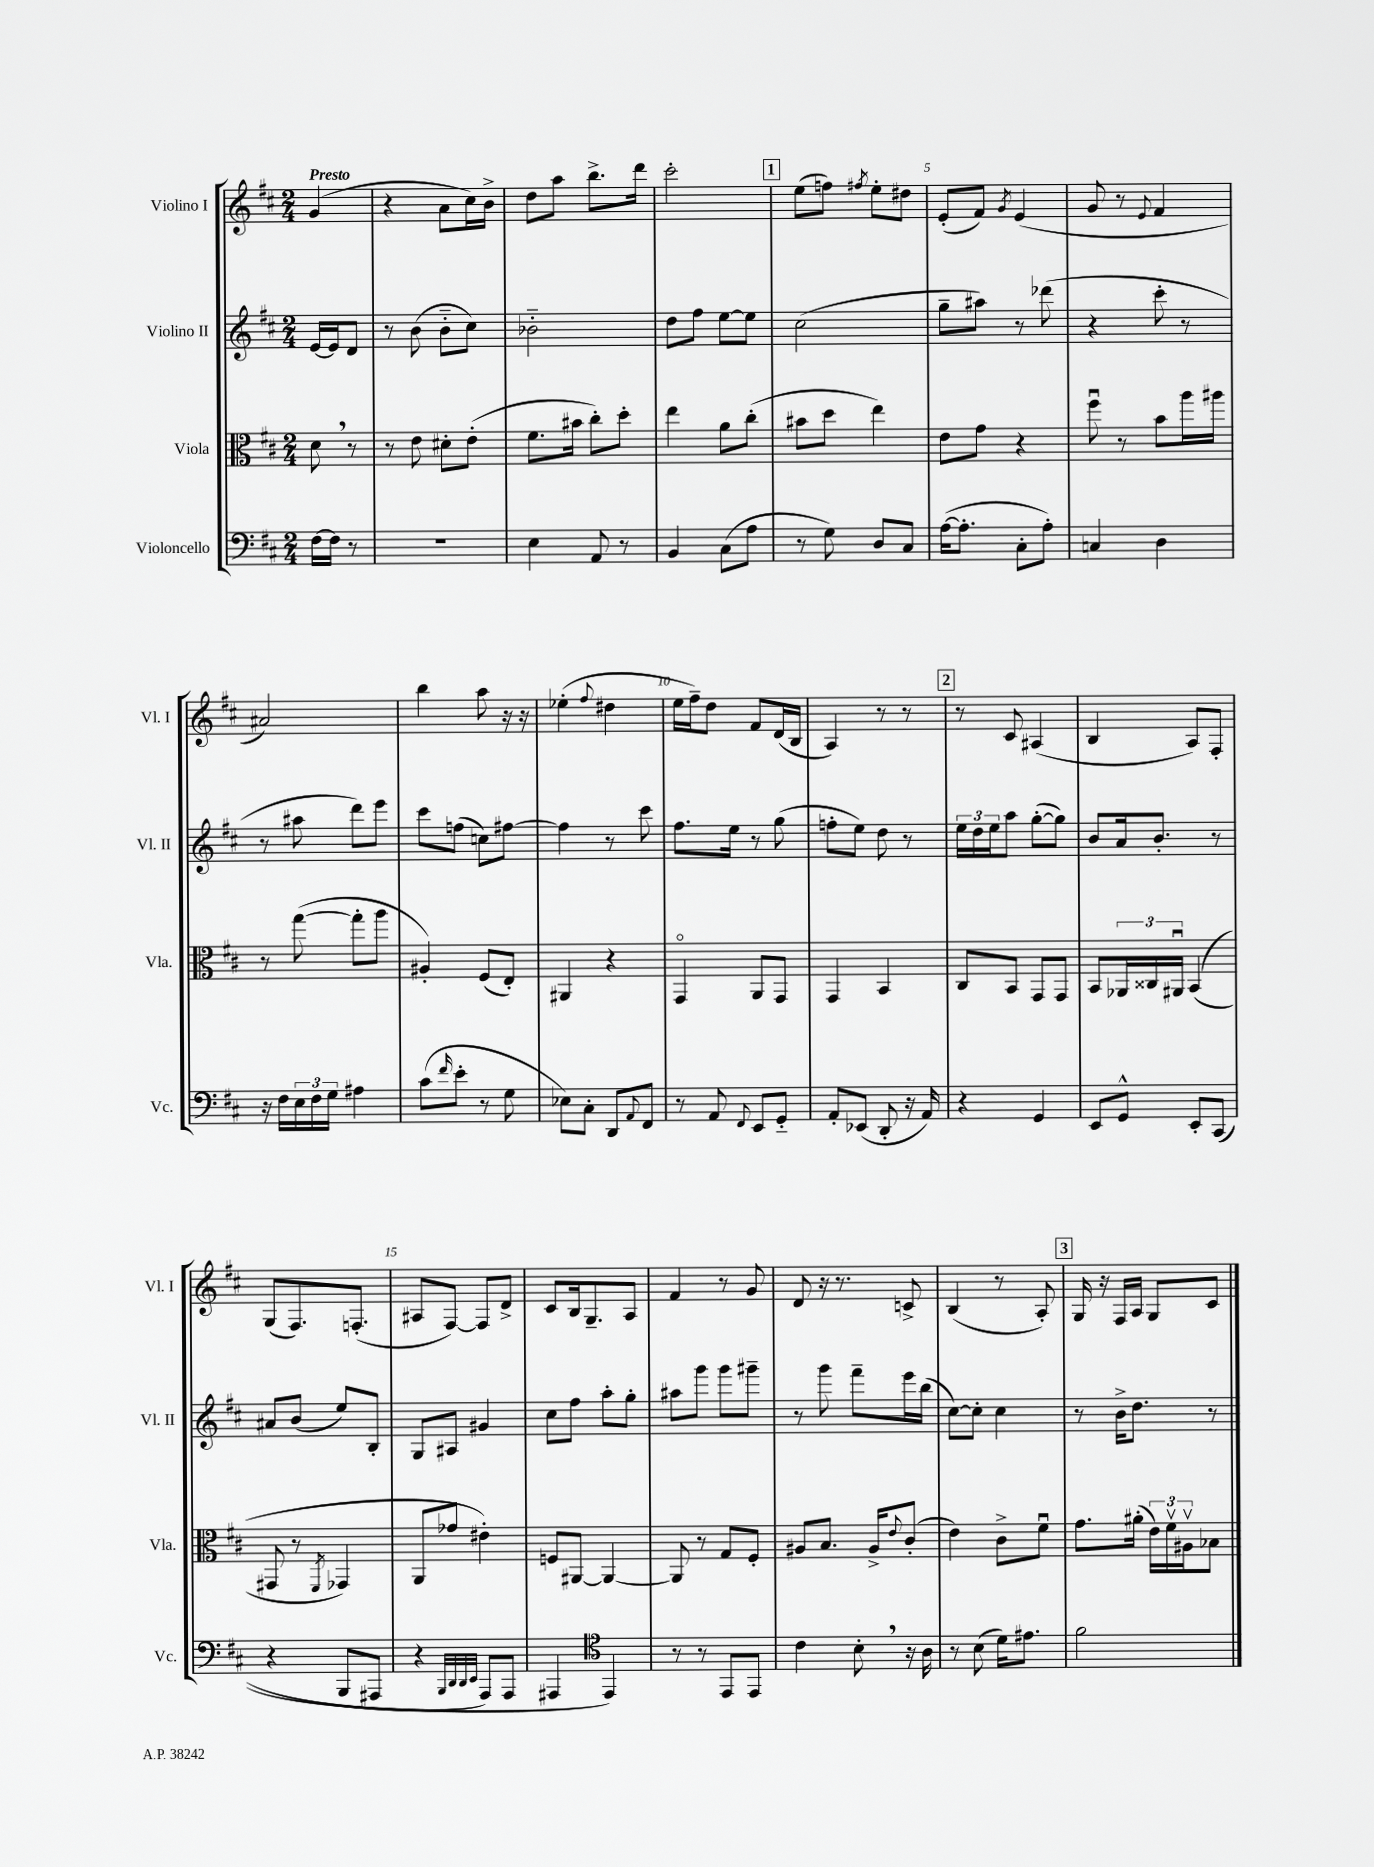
<<
\new StaffGroup <<
\new Staff = "s0" \with { instrumentName = "Violino I" shortInstrumentName = "Vl. I" } {
    \clef treble \key d \major \numericTimeSignature \time 2/4 \partial 4 \tempo "Presto"
    g'4( |
    r4 a'8 cis''16) b'16-> |
    d''8 a''8 b''8.-> d'''16 |
    cis'''2-. |
    \mark \markup { \box "1" } e''8( f''8) \acciaccatura { fis''8 } e''8-. dis''8 |
    e'8-.( fis'8) \acciaccatura { g'8 } e'4( |
    g'8 r8 \appoggiatura { e'8 } fis'4 |
    ais'2) |
    b''4 a''8 r16 r16 |
    ees''4-.( \appoggiatura { fis''8 } dis''4 |
    e''16 fis''16--) d''8 fis'8 d'16( b16 |
    a4) r8 r8 |
    \mark \markup { \box "2" } r8 cis'8 ais4( |
    b4 a8) fis8-. |
    g8( fis8.) f8.-.( |
    ais8 fis8~) fis8 d'8-> |
    cis'8 b16 g8.-- a8 |
    fis'4 r8 g'8 |
    d'8 r16 r8. c'8-> |
    b4( r8 a8-.) |
    \mark \markup { \box "3" } g16 r16 fis16 a16 g8 cis'8 \bar "|." |
}
\new Staff = "s1" \with { instrumentName = "Violino II" shortInstrumentName = "Vl. II" } {
    \clef treble \key d \major \numericTimeSignature \time 2/4 \partial 4
    e'16~ e'16 d'8 |
    r8 b'8( b'8-_ cis''8) |
    bes'2-_ |
    d''8 fis''8 e''8~ e''8 |
    \mark \markup { \box "1" } cis''2( |
    g''8-- ais''8) r8 des'''8( |
    r4 cis'''8-. r8 |
    r8 ais''8 d'''8) e'''8 |
    cis'''8 f''8( c''8) fis''8~ |
    fis''4 r8 cis'''8 |
    fis''8. e''16 r8 g''8( |
    f''8-. e''8) d''8 r8 |
    \mark \markup { \box "2" } \tuplet 3/2 { e''16 d''16 e''16 } a''8 g''8~-.( g''8) |
    b'8 a'16 b'8.-. r8 |
    ais'8 b'8( e''8) b8-. |
    g8 ais8 gis'4 |
    cis''8 fis''8 a''8-. g''8-. |
    ais''8 g'''8 g'''8 gis'''8-- |
    r8 g'''8 fis'''8-- e'''16 b''16( |
    cis''8~) cis''8-. cis''4 |
    \mark \markup { \box "3" } r8 b'16-> d''8. r8 \bar "|." |
}
\new Staff = "s2" \with { instrumentName = "Viola" shortInstrumentName = "Vla." } {
    \clef alto \key d \major \numericTimeSignature \time 2/4 \partial 4
    d'8 \breathe r8 |
    r8 e'8 dis'8-. e'8-.( |
    fis'8. bis'16 cis''8-.) d''8-. |
    e''4 a'8 cis''8-.( |
    \mark \markup { \box "1" } bis'8 d''8 e''4) |
    e'8 g'8 r4 |
    fis''8\downbow r8 b'8 a''16 ais''16 |
    r8 g''8~( g''8-. a''8 |
    ais4-.) fis8( e8-.) |
    ais,4 r4 |
    g,4\flageolet a,8 g,8 |
    g,4 b,4 |
    \mark \markup { \box "2" } cis8 b,8 g,8 g,8 |
    b,8 \tuplet 3/2 { aes,16 cisis16 ais,16\downbow } b,4(\( |
    gis,8 r8 \acciaccatura { fis,8 } ges,4) |
    a,8 ges'8 eis'4-.\) |
    f8 ais,8~ ais,4~ |
    ais,8 r8 g8 fis8-. |
    ais8 b8. ais16-> \appoggiatura { e'8 } cis'8-.( |
    e'4) cis'8-> fis'8\downbow |
    \mark \markup { \box "3" } g'8. ais'16-.( \tuplet 3/2 { e'16) fis'16\upbow ais16\upbow } bes8 \bar "|." |
}
\new Staff = "s3" \with { instrumentName = "Violoncello" shortInstrumentName = "Vc." } {
    \clef bass \key d \major \numericTimeSignature \time 2/4 \partial 4
    fis16~ fis16 r8 |
    R2 |
    e4 a,8 r8 |
    b,4 cis8( a8 |
    \mark \markup { \box "1" } r8 g8) d8 cis8 |
    a16~( a8.-. cis8-. a8-.) |
    c4 d4 |
    r16 fis16 \tuplet 3/2 { e16 fis16 g16 } ais4 |
    cis'8( \grace { fis'16 } e'8-. r8 g8 |
    ees8) cis8-. d,8 \appoggiatura { a,8 } fis,8 |
    r8 a,8 \appoggiatura { fis,8 } e,8 g,8-_ |
    a,8-. ees,8( d,8-. r16 a,16) |
    \mark \markup { \box "2" } r4 g,4 |
    e,8 g,8-^ e,8-. cis,8(\( |
    r4 b,,8 ais,,8 |
    r4 \grace { b,,32 d,32 d,32 e,32 } a,,8) a,,8 |
    ais,,4 \clef tenor e,4\) |
    r8 r8 e,8 e,8 |
    cis'4 b8-. \breathe r16 a16 |
    r8 b8( d'16) eis'8. |
    \mark \markup { \box "3" } fis'2 \bar "|." |
}
>>
>>
\layout { \context { \Score \override BarNumber.break-visibility = ##(#f #t #t) barNumberVisibility = #(every-nth-bar-number-visible 5) } }
